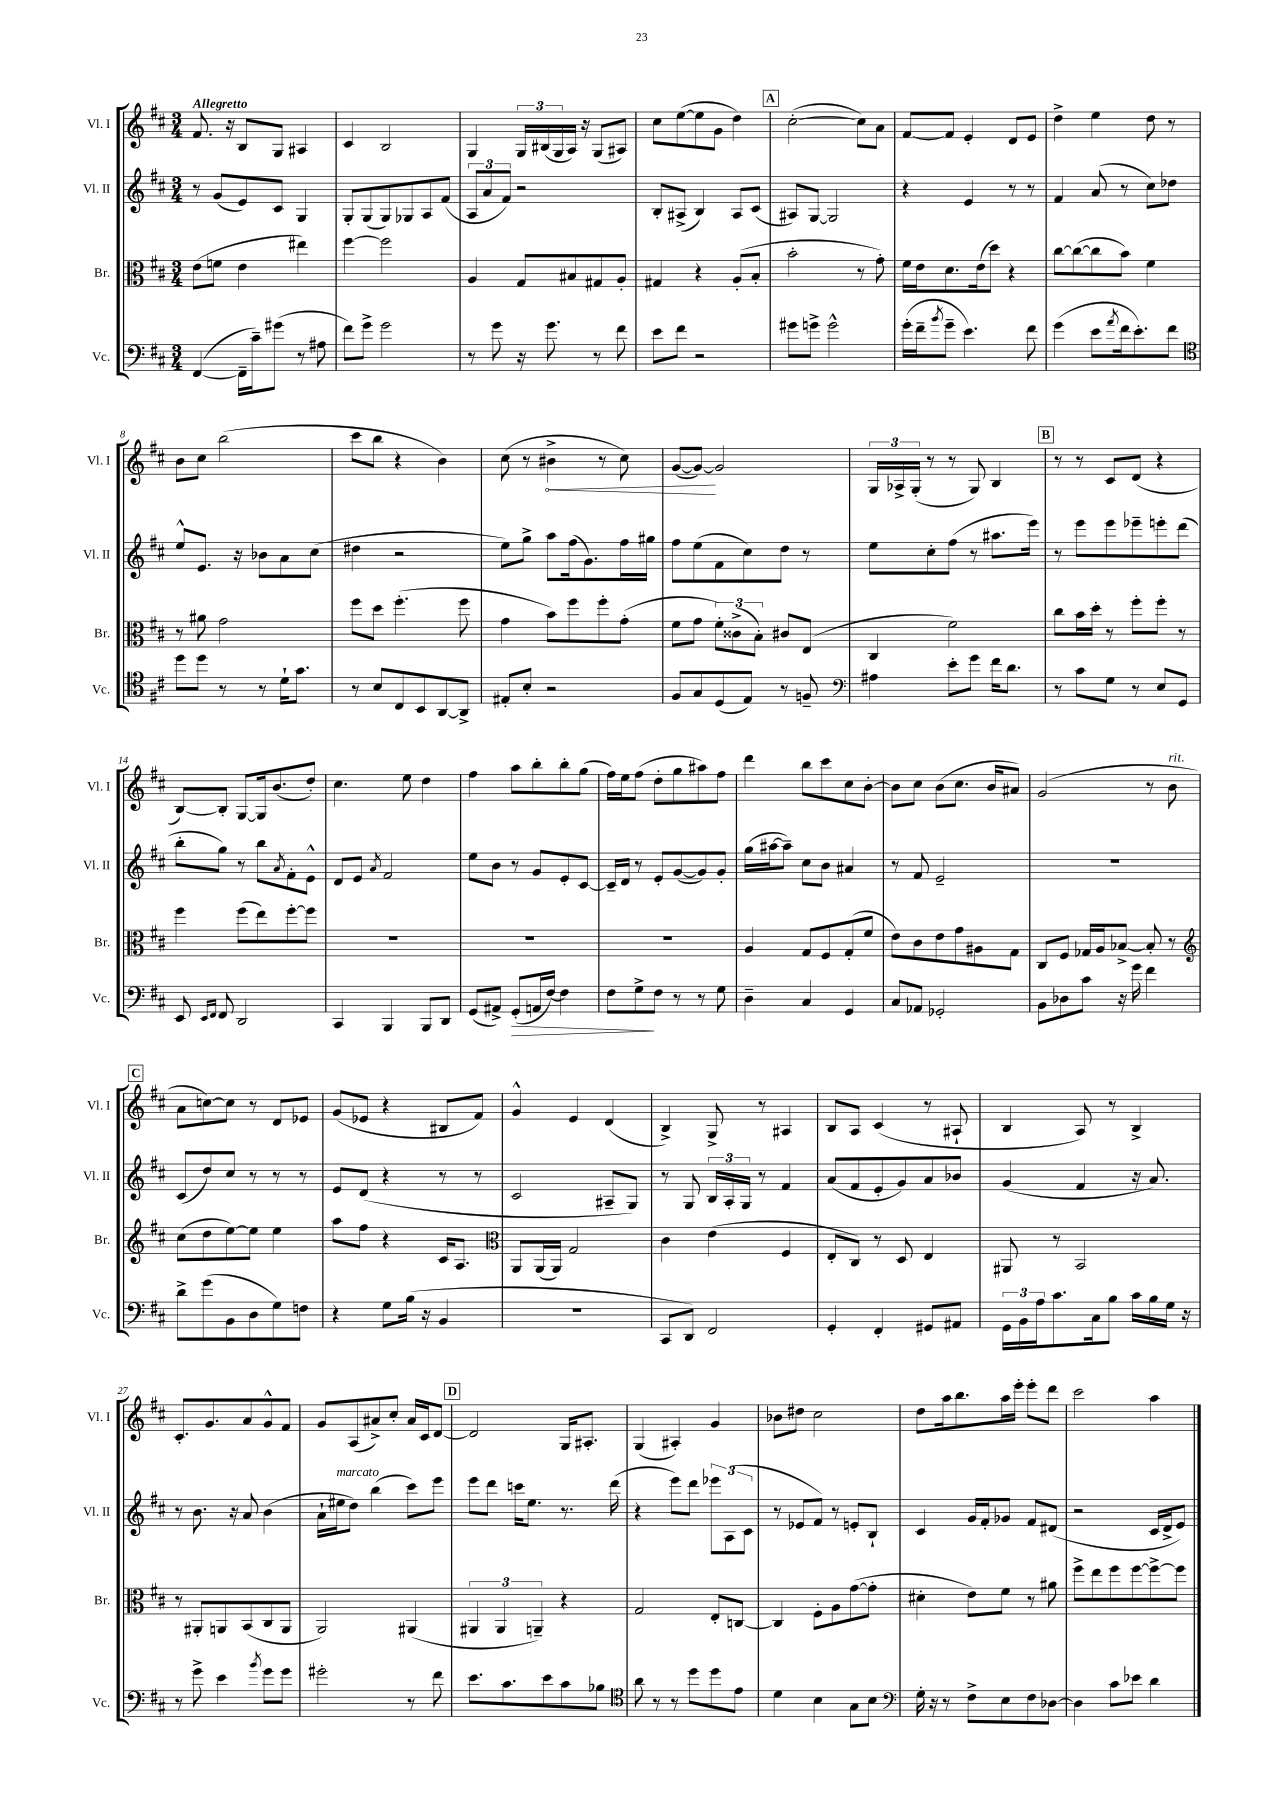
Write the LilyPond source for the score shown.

<<
\new StaffGroup <<
\new Staff = "s0" \with { instrumentName = "Vl. I" shortInstrumentName = "Vl. I" } {
    \clef treble \key d \major \numericTimeSignature \time 3/4 \tempo "Allegretto"
    fis'8. r16 b8 g8 ais4 |
    cis'4 b2 |
    g4 \tuplet 3/2 { g16 bis16( g16 } a16) r16 g8( ais8) |
    cis''8 e''8~( e''8 g'8 d''4) |
    \mark \markup { \box "A" } cis''2~-.( cis''8) a'8 |
    fis'8~ fis'8 e'4-. d'8 e'8 |
    d''4-> e''4 d''8 r8 |
    b'8 cis''8 b''2( |
    cis'''8 b''8 r4 b'4) |
    cis''8( r8 \once \override Hairpin.circled-tip = ##t bis'4->\< r8 cis''8) |
    g'8~( g'8~\!) g'2 |
    \tuplet 3/2 { g16 aes16-> g16-.( } r8 r8 g8) b4 |
    \mark \markup { \box "B" } r8 r8 cis'8 d'8( r4 |
    b8~) b8-. g8~ g16 b'8.( d''8-.) |
    cis''4. e''8 d''4 |
    fis''4 a''8 b''8-. b''8-. g''8( |
    fis''16) e''16 fis''8( d''8-. g''8 ais''8) fis''8 |
    d'''4 b''8 cis'''8 cis''8 b'8~-. |
    b'8 cis''8 b'8( cis''8. b'16 ais'8) |
    g'2( r8 b'8^\markup { \italic "rit." } |
    \mark \markup { \box "C" } a'8 c''8~) c''8 r8 d'8 ees'8 |
    g'8( ees'8 r4 bis8 fis'8) |
    g'4-^ e'4 d'4( |
    b4->) g8-> r8 ais4 |
    b8 a8 cis'4( r8 ais8-! |
    b4 a8) r8 b4-> |
    cis'8.-. g'8. a'8 g'8-^ fis'8 |
    g'8 a8( ais'8->) cis''8-. ais'16 cis'16 d'8~ |
    \mark \markup { \box "D" } d'2 g16 ais8.-. |
    g4( ais4-.) g'4 |
    bes'8 dis''8 cis''2 |
    d''8 a''16 b''8. a''16 e'''16-. e'''8-. d'''8 |
    cis'''2 a''4 \bar "|." |
}
\new Staff = "s1" \with { instrumentName = "Vl. II" shortInstrumentName = "Vl. II" } {
    \clef treble \key d \major \numericTimeSignature \time 3/4
    r8 g'8( e'8) cis'8 g4 |
    g8-. g8( g8) ges8 a8 fis'8( |
    \tuplet 3/2 { a8 a'8 fis'8) } r2 |
    b8-. ais8->( b4) ais8 cis'8( |
    \mark \markup { \box "A" } ais8) g8~ g2 |
    r4 e'4 r8 r8 |
    fis'4 a'8( r8 cis''8) des''8 |
    e''8-^ e'8. r16 bes'8 a'8 cis''8( |
    dis''4 r2 |
    e''8) g''8-> a''8 fis''16( g'8.) fis''16 gis''16 |
    fis''8 e''8( fis'8 cis''8) d''8 r8 |
    e''8 cis''8-. fis''8( r8 ais''8. e'''16) |
    \mark \markup { \box "B" } r8 e'''8 e'''8 ees'''8-- e'''8-. d'''8( |
    b''8-. g''8) r8 b''8 \acciaccatura { a'8 } fis'8-. e'8-^ |
    d'8 e'8 \acciaccatura { a'8 } fis'2 |
    e''8 b'8 r8 g'8 e'8-. cis'8~ |
    cis'16-- d'16 r8 e'8-. g'8~( g'8) g'8-. |
    g''16( ais''16~ ais''8--) cis''8 b'8 ais'4 |
    r8 fis'8 e'2-- |
    R2. |
    \mark \markup { \box "C" } cis'8( d''8) cis''8 r8 r8 r8 |
    e'8 d'8( r4 r8 r8 |
    cis'2 ais8-- g8) |
    r8 g8 \tuplet 3/2 { b16 a16-. g16 } r8 fis'4 |
    a'8( fis'8 e'8-. g'8) a'8 bes'8 |
    g'4( fis'4 r16 a'8.) |
    r8 b'8. r16 a'8 b'4( |
    a'16-! eis''16^\markup { \italic "marcato" } d''8) b''4( cis'''8) e'''8 |
    \mark \markup { \box "D" } e'''8 d'''8 c'''16 e''8. r8. d'''16( |
    r4 e'''8) d'''8 \tuplet 3/2 { ees'''8 a8( cis'8 } |
    r8 ees'8 fis'8) r8 e'8-. b8-! |
    cis'4 g'16 fis'16-. ges'8 fis'8 dis'8( |
    r2 cis'16 d'16-> e'8) \bar "|." |
}
\new Staff = "s2" \with { instrumentName = "Br." shortInstrumentName = "Br." } {
    \clef alto \key d \major \numericTimeSignature \time 3/4
    e'8( f'8 e'4 eis''4) |
    fis''4~ fis''2 |
    a4 g8 bis8 gis8 a8-. |
    gis4 r4 a8-.( b8-. |
    \mark \markup { \box "A" } b'2-. r8 g'8-.) |
    fis'16 e'16 d'8. e'16( d''8) r4 |
    cis''8~ cis''8~( cis''8 b'8) fis'4 |
    r8 ais'8 g'2 |
    fis''8 d''8 fis''4.-.( fis''8 |
    g'4 b'8) fis''8 fis''8-. g'8-.( |
    fis'8 g'8 \tuplet 3/2 { fis'8-.) cisis'8->( b8-.) } cis'8 e8( |
    cis4 fis'2) |
    \mark \markup { \box "B" } cis''8 b'16 d''16-. r8 fis''8-. fis''8-. r8 |
    fis''4 fis''8( e''8) fis''8~-. fis''8 |
    R2. |
    R2. |
    R2. |
    a4 g8 fis8 g8-.( fis'8 |
    e'8) cis'8 e'8 g'8 ais8 g8 |
    cis8 fis8 ges16 a16 bes8~-> bes8-. r8 |
    \mark \markup { \box "C" } \clef treble cis''8( d''8 e''8~) e''8 e''4 |
    a''8 fis''8 r4 cis'16 a8. |
    \clef alto a,8 a,16( a,16) g2 |
    cis'4 e'4( fis4 |
    e8-. cis8) r8 d8 e4 |
    ais,8 r8 b,2 |
    r8 ais,8-. a,8 b,8( cis8 a,8 |
    a,2) ais,4( |
    \mark \markup { \box "D" } \tuplet 3/2 { ais,4 ais,4 a,4--) } r4 |
    g2 e8-. c8~ |
    c4 fis8-. a8 g'8~( g'8-. |
    dis'4-. e'8) fis'8 r8 ais'8 |
    fis''8-> e''8 fis''8 fis''8~ fis''8~-> fis''8 \bar "|." |
}
\new Staff = "s3" \with { instrumentName = "Vc." shortInstrumentName = "Vc." } {
    \clef bass \key d \major \numericTimeSignature \time 3/4
    fis,4~( fis,16-- cis'16--) gis'8( r8 ais8 |
    fis'8) g'8-> g'2 |
    r8 g'8 r16 g'8. r8 fis'8 |
    e'8 fis'8 r2 |
    \mark \markup { \box "A" } gis'8 g'8-> g'2-^ |
    g'16-.( fis'16-- \acciaccatura { b'8 } g'8-- e'4.) fis'8 |
    g'4( e'8 \acciaccatura { a'8 } fis'16 e'8.-.) fis'8 |
    \clef tenor d''8 d''8 r8 r8 d'16-! g'8. |
    r8 b8 cis8 b,8 a,8~ a,8-> |
    eis8-. b8-. r2 |
    fis8 g8 d8( e8) r8 f8-- |
    \clef bass ais4 e'8-. g'8 fis'16 d'8. |
    \mark \markup { \box "B" } r8 cis'8 g8 r8 e8 g,8 |
    e,8 \grace { e,16 fis,16 } fis,8 d,2 |
    cis,4 b,,4 b,,8 d,8 |
    g,8( ais,8->) g,8-.\>( a,16 fis16~) fis4 |
    fis8 g8->\! fis8 r8 r8 g8 |
    d4-- cis4 g,4 |
    cis8 aes,8 ges,2-. |
    b,8 des8 cis'8 r16 g'16 fis'4 |
    \mark \markup { \box "C" } d'8-> g'8( b,8 d8 g8) f8 |
    r4 g8 b16( r16 b,4 |
    R2. |
    cis,8 d,8) fis,2 |
    g,4-. fis,4-. gis,8 ais,8 |
    \tuplet 3/2 { g,16 b,16 a16 } cis'8. cis16 b8 cis'16 b16 g16 r16 |
    r8 g'8-> e'4 \acciaccatura { b'8 } g'8 g'8 |
    gis'2-. r8 fis'8 |
    \mark \markup { \box "D" } e'8. cis'8. e'8 cis'8 bes8 |
    \clef tenor a'8 r8 r8 d''8 d''8 e'8 |
    d'4 b4 g8 b8 |
    \clef bass g16-. r16 r8 fis8-> e8 fis8 des8~ |
    des4 cis'8 ees'8 d'4 \bar "|." |
}
>>
>>
